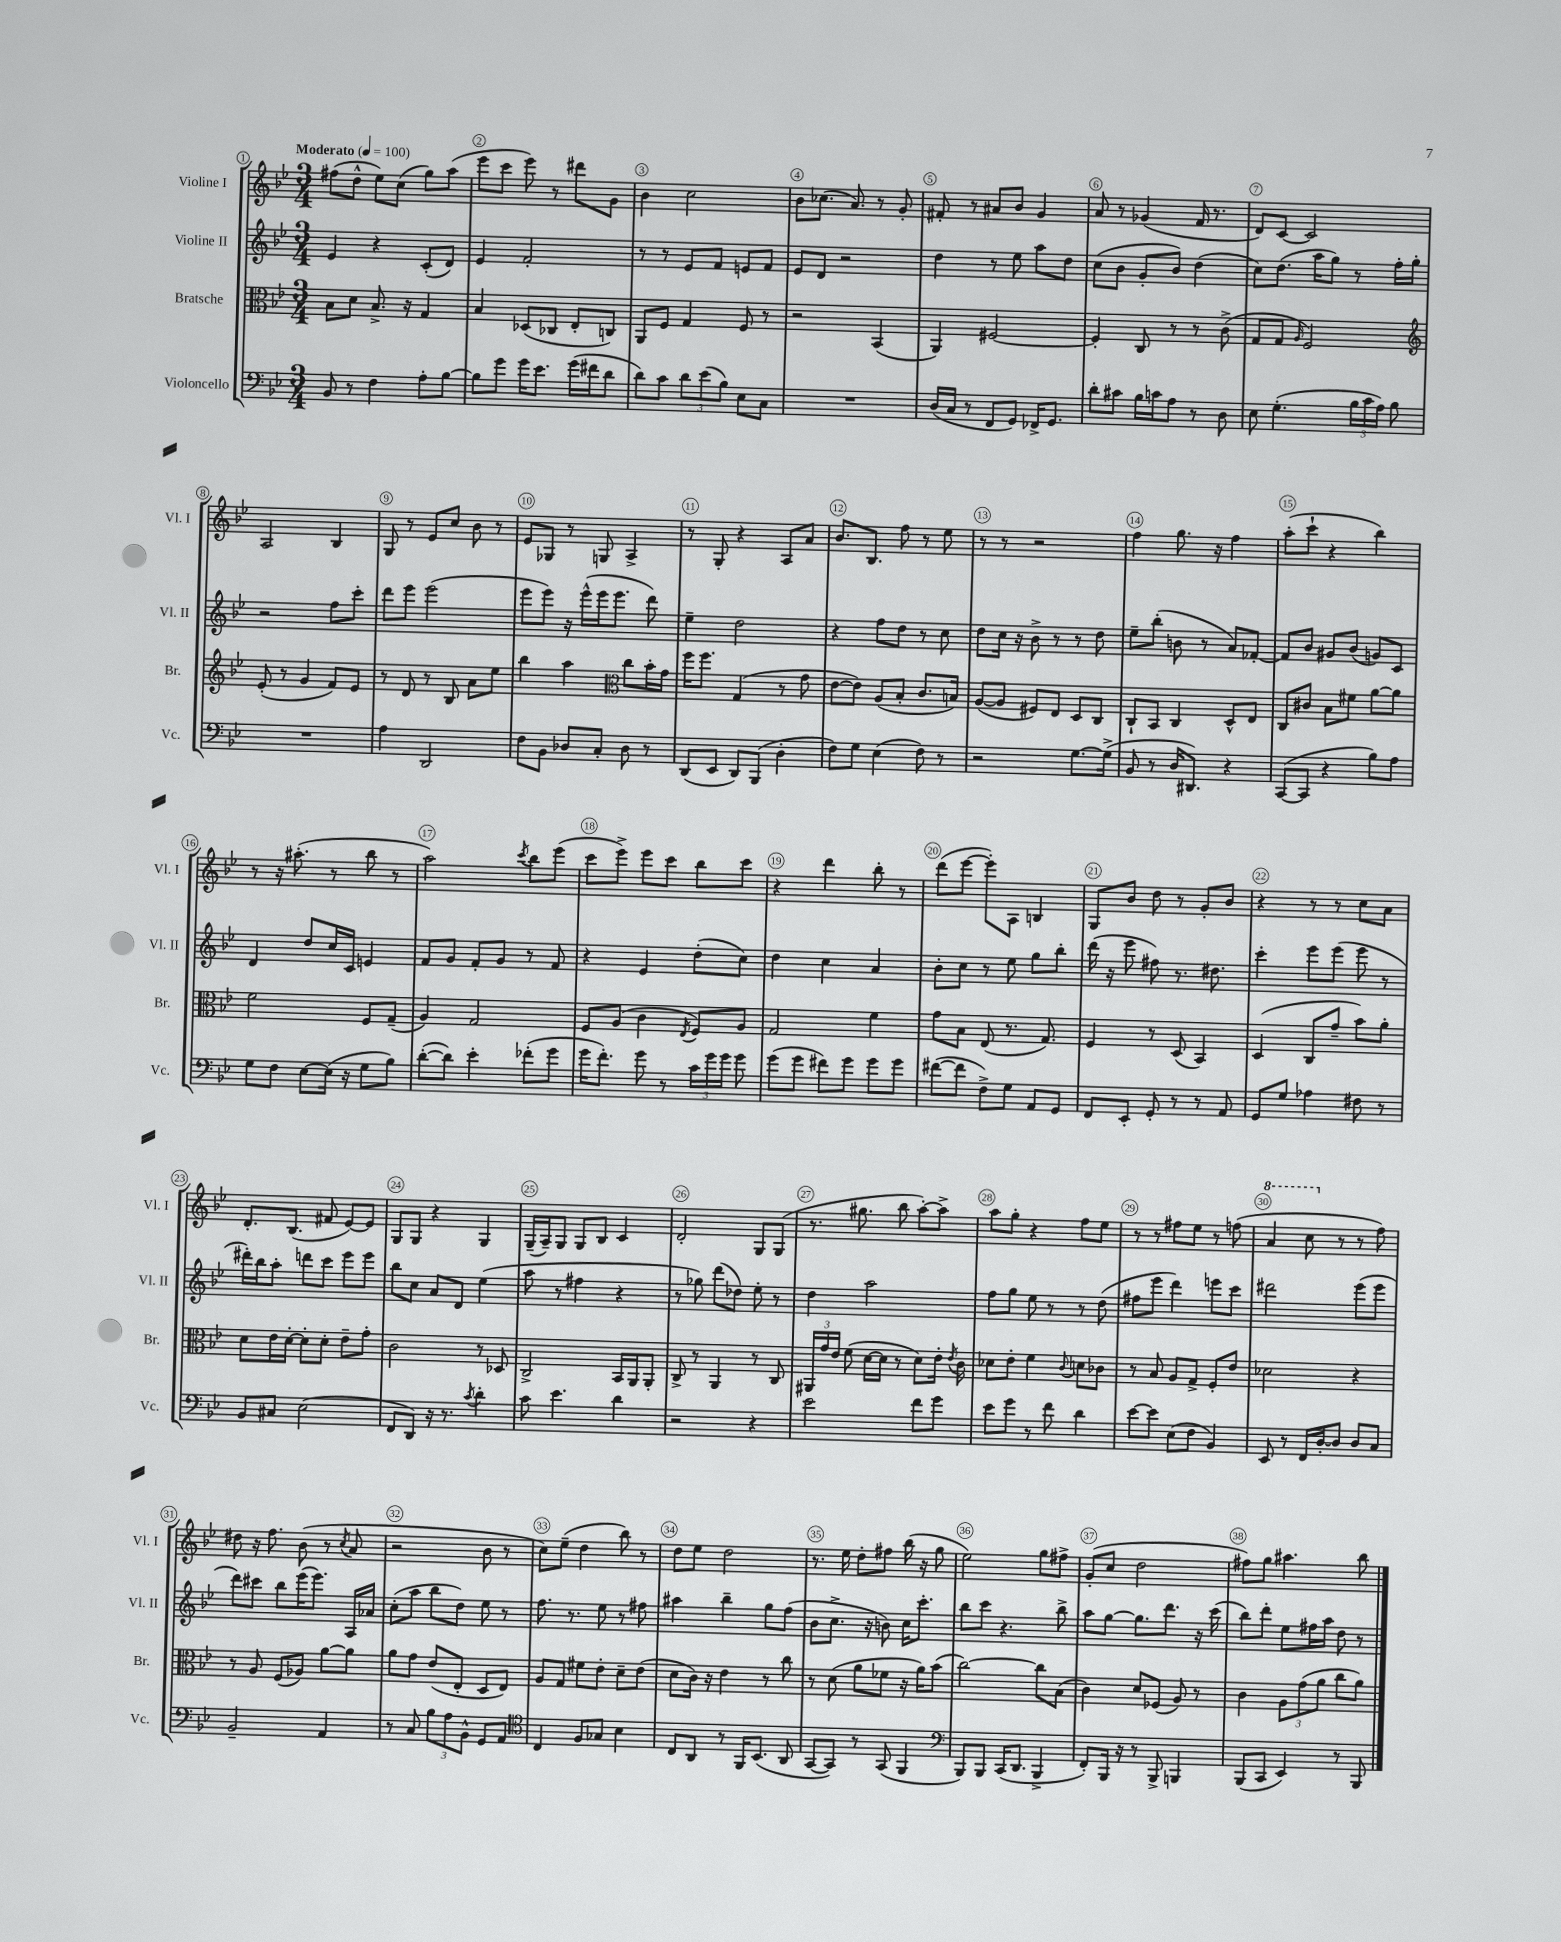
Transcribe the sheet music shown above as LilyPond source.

<<
\new StaffGroup <<
\new Staff = "s0" \with { instrumentName = "Violine I" shortInstrumentName = "Vl. I" } {
    \clef treble \key bes \major \numericTimeSignature \time 3/4 \tempo "Moderato" 4 = 100
    \autoBeamOff fis''8[( d''8]-^ ees''8[) c''8]( g''8[) a''8]( |
    ees'''8[ c'''8] ees'''8) r8 dis'''8[ g'8] |
    bes'4 c''2 |
    bes'8[ ces''8.]( a'8.) r8 g'8-. |
    fis'8-. r8 ais'8[ bes'8] g'4 |
    a'8 r8 ges'4( f'16 r8. |
    d'8[) c'8]~ c'2 |
    a2 bes4 |
    g8 r8 ees'8[ c''8] bes'8 r8 |
    ees'8[ ges8] r8 g8 a4-> |
    r8 g8-. r4 a8[ a'8] |
    bes'8.[ bes8.] f''8 r8 ees''8 |
    r8 r8 r2 |
    f''4 g''8. r16 f''4 |
    a''8[-.( c'''8]-! r4 bes''4) |
    r8 r16 ais''8.-.( r8 bes''8 r8 |
    a''2) \acciaccatura { c'''8 } bes''8[ ees'''8]( |
    c'''8[ ees'''8]->) ees'''8[ c'''8] bes''8[ c'''8] |
    r4 d'''4 bes''8-. r8 |
    d'''8[( ees'''8]~ ees'''8[-.) a8] b4 |
    g8[ bes'8] d''8 r8 g'8[-. bes'8] |
    r4 r8 r8 c''8[ a'8] |
    d'8.[-. bes8.]( fis'8 ees'8[~) ees'8] |
    g8[ g8] r4 g4 |
    g16[--( a16--) g8] g8[ bes8] c'4 |
    d'2-. g8[ g8]( |
    r8. gis''8. bes''8 a''8[~-.) a''8]-> |
    a''8[ g''8]-. r4 f''8[ ees''8] |
    r8 r8 fis''8[ ees''8] r8 f''8( |
    \ottava #1 a''4 c'''8 \ottava #0 r8 r8 f''8) |
    dis''8 r16 f''8. bes'8( r8 \acciaccatura { c''8 } a'8 |
    r2 bes'8 r8 |
    c''8[) ees''8]--( d''4 bes''8) r8 |
    d''8[ ees''8] d''2 |
    r8. ees''16 d''8[-. fis''8] bes''16( r16 g''8 |
    ees''2) g''8[ fis''8]-> |
    g'8[-.( c''8] d''2 |
    fis''8[) g''8] ais''4. bes''8 \bar "|." |
}
\new Staff = "s1" \with { instrumentName = "Violine II" shortInstrumentName = "Vl. II" } {
    \clef treble \key bes \major \numericTimeSignature \time 3/4
    \autoBeamOff ees'4 r4 c'8[-.( d'8]) |
    ees'4 f'2-. |
    r8 r8 ees'8[ f'8] e'8[ f'8] |
    ees'8[ d'8] r2 |
    d''4 r8 ees''8 a''8[ d''8] |
    c''8[( bes'8] g'8[-. bes'8]) d''4( |
    c''8[) d''8.]( a''16[ g''8]) r8 f''16[-. g''16]-. |
    r2 f''8[ c'''8]-. |
    d'''8[ ees'''8] ees'''2( |
    ees'''8[ ees'''8]) r16 ees'''16[-^( ees'''16 ees'''8.] d'''8) |
    ees''4-- d''2 |
    r4 f''8[ d''8] r8 c''8 |
    d''8[ c''16] r16 bes'8-> r8 r8 d''8 |
    ees''8[-- bes''8]-.( b'8 r8 a'8[) fes'8]~-. |
    fes'8[ bes'8] gis'8[ bes'8]( g'8[) c'8] |
    d'4 d''8[ c''16 c'16] e'4 |
    f'8[ g'8] f'8[-. g'8] r8 f'8 |
    r4 ees'4 d''8[-.( c''8]) |
    d''4 c''4 a'4 |
    bes'8[-. c''8] r8 ees''8 g''8[ bes''8]-. |
    d'''16( r16 ees'''8 fis''8) r8. dis''8. |
    c'''4-. ees'''8[ ees'''8]( ees'''8 r8 |
    dis'''16[-.) bes''16 a''8]-. d'''8[ c'''8] ees'''8[ ees'''8] |
    bes''8[ c''8] a'8[ d'8] ees''4( |
    a''8 r8 fis''4 r4 |
    r8 ges''8) d'''8[( des''8]) ees''8-. r8 |
    d''4 a''2 |
    f''8[ g''8] ees''8 r8 r8 d''8( |
    fis''8[ ees'''8] d'''4) e'''8[ c'''8] |
    dis'''2 ees'''8[( ees'''8] |
    d'''8[) cis'''8] bes''8[ ees'''16( ees'''8.]) a16[ aes'16] |
    c''8[-.( a''8] bes''8[ d''8]) ees''8 r8 |
    f''8. r8. ees''8 r8 fis''8 |
    ais''4 bes''4-- g''8[ f''8]( |
    bes'8[ c''8.]-> r16 b'8) c''16[ c'''8.]-. |
    bes''8[ c'''8] r4. bes''8-> |
    a''8[ g''8]~ g''8.[ d'''8.] r16 c'''16( |
    bes''8[) d'''8]-. ees''8[ fis''16 a''16] d''8 r8 \bar "|." |
}
\new Staff = "s2" \with { instrumentName = "Bratsche" shortInstrumentName = "Br." } {
    \clef alto \key bes \major \numericTimeSignature \time 3/4
    \autoBeamOff bes8[ d'8] bes8.-> r16 g4 |
    bes4 des8[( ces8] ees8[-. c8]) |
    a,8[ f8] g4 f8 r8 |
    r2 bes,4( |
    a,4) fis2~ |
    fis4-. c8 r8 r8 c'8->( |
    g8[ g8] \grace { a16 } f2) |
    \clef treble ees'8-.( r8 g'4 f'8[) ees'8] |
    r8 d'8 r8 bes8 a'8[ ees''8] |
    bes''4 a''4 \clef alto c''8[ bes'16-. g'16] |
    f''16[ f''8.] g4( r8 g'8 |
    ees'8[~ ees'8]) a8[( bes8]-. c'8.[ b16]) |
    a8[~( a8] fis8[) ees8] d8[ c8] |
    c8[-! bes,8] c4 d8[-^ ees8] |
    c8[ cis'8] bes8[ fis'8] a'8[~ a'8] |
    f'2 f8[ g8]--( |
    a4) g2 |
    f8[ a8]( c'4 \acciaccatura { ees8 } f8[) a8] |
    g2 f'4 |
    g'8[ bes8] ees8( r8. g8.) |
    f4 r8 d8( bes,4) |
    d4( c8[ g'8]-- bes'8[) a'8]-. |
    d'8[ ees'16 d'16]~-. d'8[-. d'8]-. ees'8[-- g'8]-. |
    c'2 r8 des8 |
    c2-> bes,16[ a,16 a,8]-. |
    c8-> r8 a,4 r8 c8 |
    \tuplet 3/2 { ais,16[ g'16 ees'16] } f'8( d'16[~ d'16] r8 d'8[) ees'16]-. \acciaccatura { ees'8 } c'16 |
    des'8[ ees'8]-. f'4 \appoggiatura { c'8 } d'8[ ces'8] |
    r8 bes8 a8[ g8]-> f8[-. ees'8] |
    des'2 r4 |
    r8 a8 f8[( aes8]) a'8[~ a'8] |
    a'8[ g'8] ees'8[( ees8]-. d8[ ees8]) |
    a8[ g8] fis'8[ ees'8]-. d'8[-- ees'8]( |
    d'8[ c'16]) r16 ees'4 r8 c''8 |
    r8 d'8( a'8[ fes'8] r16 a'16[) bes'8]( |
    c''2~) c''8[ bes8]( |
    c'4) d'8[ fes8]( a8) r8 |
    c'4 \tuplet 3/2 { a8[ g'8( a'8] } c''8[ a'8]) \bar "|." |
}
\new Staff = "s3" \with { instrumentName = "Violoncello" shortInstrumentName = "Vc." } {
    \clef bass \key bes \major \numericTimeSignature \time 3/4
    \autoBeamOff bes,8 r8 f4 a8[-. bes8]~ |
    bes8[ g'8] g'16[ ees'8.] g'16[( fis'16 d'8] |
    d'8[) c'8] \tuplet 3/2 { d'8[ ees'8( bes8]) } ees8[ c8] |
    R2. |
    d16[( c16] r8 f,8[ g,8]) fes,16[-> g,8.] |
    d'8[-. cis'8] bes16[ c'16 a8] r8 d8 |
    ees8 g4.-.( \tuplet 3/2 { bes16[ c'16 a16]) } bes8 |
    R2. |
    a4 d,2 |
    f8[ bes,8] des8[ c8]-. des8 r8 |
    d,8[( ees,8] d,8[) bes,,8]( d4-. |
    f8[) g8] ees4( f8) r8 |
    r2 g8.[~ g16]->( |
    bes,8 r8 d16[ dis,8.]) r4 |
    c,8[~( c,8] r4 bes8[) a8] |
    g8[ f8] ees8[~ ees16]( r16 g8[ bes8]) |
    d'8[~-.( d'8]) ees'4-. fes'8[-.( g'8] |
    g'16[ f'8.]-.) g'8 r8 \tuplet 3/2 { c'16[ g'16 g'16] } g'8 |
    g'8[( g'8] fis'8[) g'8] g'8[ g'8] |
    fis'8[~( fis'8] f8[->) g8] a,8[ g,8] |
    f,8[ ees,8]-. g,8-. r8 r8 a,8 |
    g,8[ g8] aes4 fis8 r8 |
    bes,8[ cis8] ees2( |
    f,8[ d,8]) r16 r8. \acciaccatura { c'8 } d'4-. |
    c'8 ees'4. d'4 |
    r2 r4 |
    ees'2 f'8[ g'8] |
    ees'8[ g'8] r8 f'8 d'4 |
    ees'8[~ ees'8] ees8[( f8] bes,4) |
    ees,8 r8 f,16[ d16~-. d8] d8[ c8] |
    bes,2-- a,4 |
    r8 c8 \tuplet 3/2 { bes8[ a8 bes,8]-^ } g,8[ a,8] |
    \clef tenor c4 f8[ ges8] bes4 |
    c8[ a,8] r8 f,16[ bes,8.]( a,8 |
    g,8[~ g,8]) r8 g,8( f,4 |
    \clef bass bes,,8[) bes,,8] c,16[( d,8.] bes,,4-> |
    f,8[-.) bes,,16] r16 r8 bes,,8-> b,,4 |
    bes,,8[( c,8] ees,4) r8 bes,,8 \bar "|." |
}
>>
>>
\layout { \context { \Score \override BarNumber.break-visibility = ##(#f #t #t) barNumberVisibility = #all-bar-numbers-visible \override BarNumber.stencil = #(make-stencil-circler 0.1 0.3 ly:text-interface::print) } }
